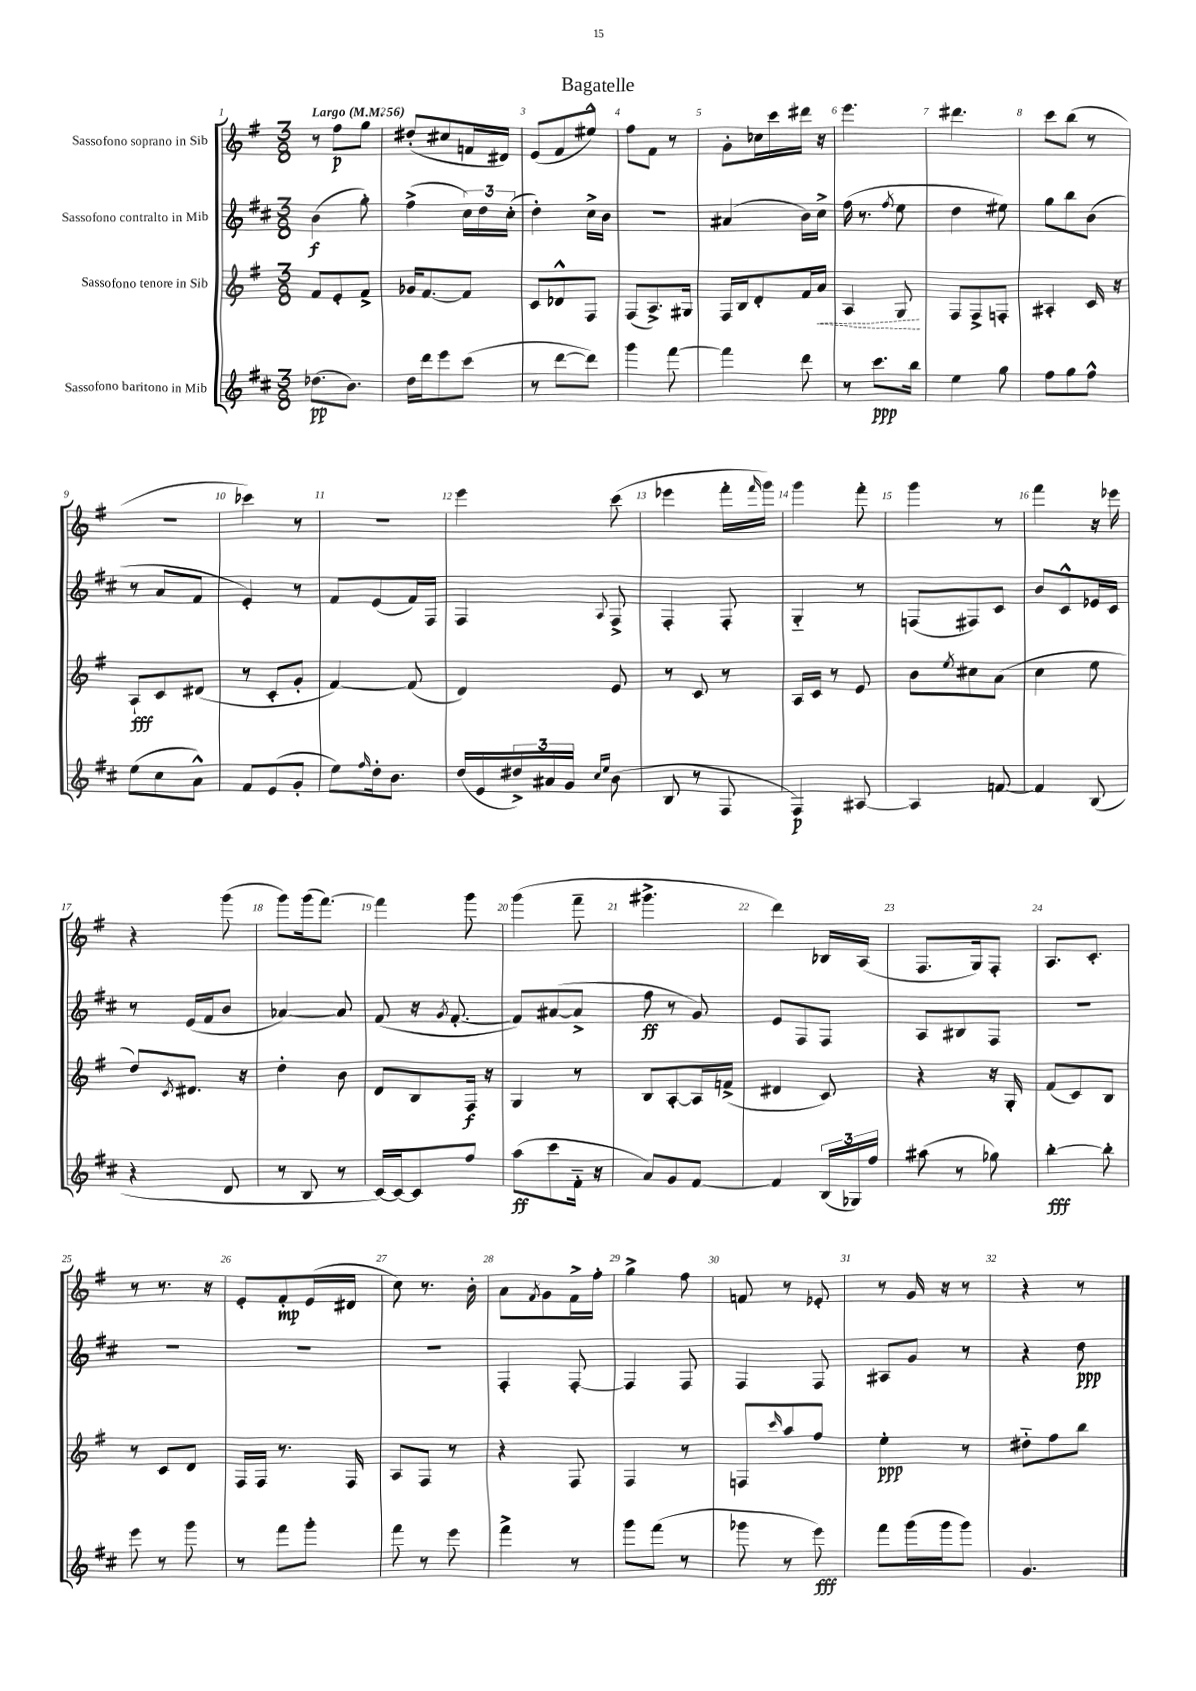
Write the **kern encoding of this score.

**kern	**dynam	**kern	**dynam	**kern	**dynam	**kern	**dynam
*part4	*part4	*part3	*part3	*part2	*part2	*part1	*part1
*staff4	*staff4	*staff3	*staff3	*staff2	*staff2	*staff1	*staff1
*I"Sassofono baritono in Mib	*	*I"Sassofono tenore in Sib	*	*I"Sassofono contralto in Mib	*	*I"Sassofono soprano in Sib	*
*clefG2	*	*clefG2	*	*clefG2	*	*clefG2	*
*k[f#c#]	*	*k[f#]	*	*k[f#c#]	*	*k[f#]	*
*M3/8	*	*M3/8	*	*M3/8	*	*M3/8	*
*MM56	*	*MM56	*	*MM56	*	*MM56	*
=1	=1	=1	=1	=1	=1	=1	=1
!	!	!	!	!	!	!LO:TX:a:B:t=Largo	!
(8.dd-X\L	pp	8f#/L	.	(4b\	f	8r	.
.	.	8e'/	.	.	.	8ff#\L	p
8.b\J)	.	.	.	.	.	.	.
.	.	8f#^/J	.	8gg'\)	.	8gg\J	.
=2	=2	=2	=2	=2	=2	=2	=2
16dd\LL	.	16g-X/KL	.	(4ff#^\	.	(8dd#X'/L	.
16ddd\J	.	[8.f#/	.	.	.	.	.
8eee\	.	.	.	.	.	8cc#X/	.
(8ccc#\J	.	8f#/J]	.	24cc#\LL)	.	16fn/L	.
.	.	.	.	24dd\	.	.	.
.	.	.	.	.	.	16d#X/JJ)	.
.	.	.	.	(24cc#'\JJ	.	.	.
=3	=3	=3	=3	=3	=3	=3	=3
8r	.	8c/L	.	4dd'\)	.	(8e/L	.
[8ddd\L	.	8d-X^^/	.	.	.	8f#/	.
8ddd\J])	.	8F#/J	.	16cc#^\LL	.	8ee#X^^/J)	.
.	.	.	.	16b\JJ	.	.	.
=4	=4	=4	=4	=4	=4	=4	=4
4ggg\	.	(8F#/L	.	4.r	.	8ff#\L	.
.	.	8.A^/)	.	.	.	8f#\J	.
[8fff#\	.	.	.	.	.	8r	.
.	.	16G#X/Jk	.	.	.	.	.
=5	=5	=5	=5	=5	=5	=5	=5
4fff#\]	.	16F#/LL	.	(4a#X/	.	8g'\L	.
.	.	16B/J	.	.	.	.	.
.	.	8d'/	.	.	.	16cc-X\L	.
.	.	.	.	.	.	16ccc\	.
8ddd\	.	16f#/L	.	16b\LL)	.	16ddd#X\JJ	.
!	!	!	!LO:HP:b	!	!	!	!
.	.	16a/JJ	<	16cc#^\JJ	.	16r	.
=6	=6	=6	=6	=6	=6	=6	=6
8r	.	4A/	.	(16ff#\	.	4.eee\	.
.	.	.	.	8.r	.	.	.
8.ccc#\L	ppp	.	.	.	.	.	.
.	.	.	.	8qff#/	.	.	.
.	.	8G/	.	8ee\	.	.	.
16bb\Jk	.	.	.	.	.	.	.
.	.	.	[	.	.	.	.
=7	=7	=7	=7	=7	=7	=7	=7
4ee\	.	8F#/L	.	4dd\	.	4.ddd#X\	.
.	.	8F#^/	.	.	.	.	.
8gg\	.	8Fn'/J	.	8ee#X\)	.	.	.
=8	=8	=8	=8	=8	=8	=8	=8
8ff#\L	.	4A#X'/	.	8gg\L	.	8ccc\L	.
8gg\	.	.	.	8bb\	.	(8bb\J	.
8ff#^^\J	.	16c/	.	(8b\J	.	8r	.
.	.	16r	.	.	.	.	.
!!LO:LB:g=z
=9	=9	=9	=9	=9	=9	=9	=9
(8ee\L	.	8A`/L	fff	8r	.	4.r	.
8cc#\	.	8c/	.	8a/L	.	.	.
8a^^\J)	.	(8d#X/J	.	8f#/J	.	.	.
=10	=10	=10	=10	=10	=10	=10	=10
8f#/L	.	8r	.	4e'/)	.	4ccc-X\)	.
(8e/	.	8c'/L	.	.	.	.	.
8g'/J	.	8g'/J	.	8r	.	8r	.
=11	=11	=11	=11	=11	=11	=11	=11
8ee\L)	.	[4f#/)	.	8f#/L	.	4.r	.
16qqff#/	.	.	.	.	.	.	.
16dd'\k	.	.	.	(8e/	.	.	.
8.b\J	.	.	.	.	.	.	.
.	.	(8f#/]	.	16f#/L)	.	.	.
.	.	.	.	16F#/JJ	.	.	.
=12	=12	=12	=12	=12	=12	=12	=12
(16dd/LL	.	4d/)	.	4F#/	.	4eee\	.
16e/	.	.	.	.	.	.	.
24dd#X^/)	.	.	.	.	.	.	.
24a#X/	.	.	.	.	.	.	.
24g/JJ	.	.	.	.	.	.	.
16qqcc#/LL	.	.	.	.	.	.	.
16qqee/JJ	.	.	.	8qqA/	.	.	.
(8b\	.	8e/	.	8F#^/	.	(8ccc\	.
=13	=13	=13	=13	=13	=13	=13	=13
8B/	.	8r	.	4F#'/	.	4eee-X\	.
8r	.	8c/	.	.	.	.	.
8F#/	.	8r	.	8F#'/	.	16fff#'\LL	.
.	.	.	.	.	.	16qqfff#/	.
.	.	.	.	.	.	16ggg\JJ)	.
=14	=14	=14	=14	=14	=14	=14	=14
4F#/)	p	16A/LL	.	4G/	.	4ggg\	.
.	.	16c/JJ	.	.	.	.	.
.	.	8r	.	.	.	.	.
[8A#X/	.	8e/	.	8r	.	8fff#'\	.
=15	=15	=15	=15	=15	=15	=15	=15
4A#/]	.	8b\L	.	(8Fn/L	.	4ggg\	.
.	.	8qee/	.	.	.	.	.
.	.	8cc#X\	.	8F#X/)	.	.	.
[8fn/	.	(8a\J	.	8c#/J	.	8r	.
=16	=16	=16	=16	=16	=16	=16	=16
4f/]	.	4cc\	.	8b/L	.	4fff#\	.
.	.	.	.	8c#^^/	.	.	.
(8B/	.	8ee\	.	16e-X/L	.	16r	.
.	.	.	.	16c#/JJ	.	16eee-X\	.
!!LO:LB:g=z
=17	=17	=17	=17	=17	=17	=17	=17
4r	.	8dd/L)	.	8r	.	4r	.
.	.	8qc/	.	.	.	.	.
.	.	8.d#X/J	.	(16e/LL	.	.	.
.	.	.	.	16f#/J	.	.	.
8d/	.	.	.	8b/J	.	(8ggg\	.
.	.	16r	.	.	.	.	.
=18	=18	=18	=18	=18	=18	=18	=18
8r	.	4dd'\	.	[4a-X/)	.	8ggg\L)	.
8B/	.	.	.	.	.	(16ggg\k	.
.	.	.	.	.	.	[8.fff#\J)	.
8r	.	8b\	.	8a-/]	.	.	.
=19	=19	=19	=19	=19	=19	=19	=19
[16c#/LL)	.	8d/L	.	(8f#/	.	4fff#\]	.
16c#/J_	.	.	.	.	.	.	.
8c#/]	.	8B/	.	16r	.	.	.
.	.	.	.	8qg/	.	.	.
.	.	.	.	[8.f#'/	.	.	.
8ff#/J	.	16F#/Jk	f	.	.	8ggg\	.
.	.	16r	.	.	.	.	.
=20	=20	=20	=20	=20	=20	=20	=20
(8aa\L	ff	4G/	.	8f#/L])	.	(4ggg\	.
8ccc#\	.	.	.	([8a#X/	.	.	.
16f#\Jk	.	8r	.	8a#^/J]	.	8fff#~\	.
16r	.	.	.	.	.	.	.
=21	=21	=21	=21	=21	=21	=21	=21
8a/L)	.	8B/L	.	8ff#\	ff	4.ggg#X^\	.
8g/	.	[8A'/	.	8r	.	.	.
[8f#/J	.	16A/L]	.	8g/)	.	.	.
.	.	(16fn^/JJ	.	.	.	.	.
=22	=22	=22	=22	=22	=22	=22	=22
4f#/]	.	4d#X/	.	8e/L	.	4ddd\)	.
.	.	.	.	8F#/	.	.	.
(24B/LL	.	8c/)	.	8F#/J	.	16B-X/LL	.
24G-X/)	.	.	.	.	.	.	.
.	.	.	.	.	.	(16A/JJ	.
24ff#/JJ	.	.	.	.	.	.	.
=23	=23	=23	=23	=23	=23	=23	=23
(8aa#X\	.	4r	.	8A/L	.	8.F#/L	.
8r	.	.	.	8B#X/	.	.	.
.	.	.	.	.	.	16G/k)	.
8gg-X\)	.	16r	.	8F#/J	.	8F#'/J	.
.	.	16G'/	.	.	.	.	.
=24	=24	=24	=24	=24	=24	=24	=24
[4bb'\	fff	(8f#/L	.	4.r	.	8.A/L	.
.	.	8c/)	.	.	.	.	.
.	.	.	.	.	.	8.c'/J	.
8bb'\]	.	8B/J	.	.	.	.	.
!!LO:LB:g=z
=25	=25	=25	=25	=25	=25	=25	=25
8eee\	.	8r	.	4.r	.	8r	.
8r	.	8c/L	.	.	.	8.r	.
8ggg\	.	8d/J	.	.	.	.	.
.	.	.	.	.	.	16r	.
=26	=26	=26	=26	=26	=26	=26	=26
8r	.	16F#/LL	.	4.r	.	8e'/L	.
.	.	16F#/JJ	.	.	.	.	.
8fff#\L	.	8.r	.	.	.	8f#'/	mp
8ggg'\J	.	.	.	.	.	(16e/L	.
.	.	16F#/	.	.	.	16d#X/JJ	.
=27	=27	=27	=27	=27	=27	=27	=27
8fff#\	.	8A/L	.	4.r	.	8cc\)	.
8r	.	8F#/J	.	.	.	8.r	.
8eee\	.	8r	.	.	.	.	.
.	.	.	.	.	.	16b'\	.
=28	=28	=28	=28	=28	=28	=28	=28
4fff#^\	.	4r	.	4F#'/	.	8a\L	.
.	.	.	.	.	.	8qf#/	.
.	.	.	.	.	.	8g\	.
8r	.	8F#/	.	[8F#'/	.	16f#^\L	.
.	.	.	.	.	.	16ff#'\JJ	.
=29	=29	=29	=29	=29	=29	=29	=29
8ggg\L	.	4F#/	.	4F#/]	.	4gg^\	.
(8fff#\J	.	.	.	.	.	.	.
8r	.	8r	.	8F#/	.	8ff#\	.
=30	=30	=30	=30	=30	=30	=30	=30
8ggg-X\	.	8Fn/L	.	4F#/	.	8fn/	.
.	.	16qqccc/	.	.	.	.	.
8r	.	8aa/	.	.	.	8r	.
8eee\)	fff	8ff#/J	.	8F#/	.	8e-X'/	.
=31	=31	=31	=31	=31	=31	=31	=31
8fff#\L	.	4ee'\	ppp	8A#X/L	.	8r	.
(16ggg\L	.	.	.	8g/J	.	16g/	.
16ggg\J	.	.	.	.	.	16r	.
8ggg\J)	.	8r	.	8r	.	8r	.
=32	=32	=32	=32	=32	=32	=32	=32
4.g/	.	8dd#X\L	.	4r	.	4r	.
.	.	8ff#\	.	.	.	.	.
.	.	8bb\J	.	8dd\	ppp	8r	.
==	==	==	==	==	==	==	==
*-	*-	*-	*-	*-	*-	*-	*-
